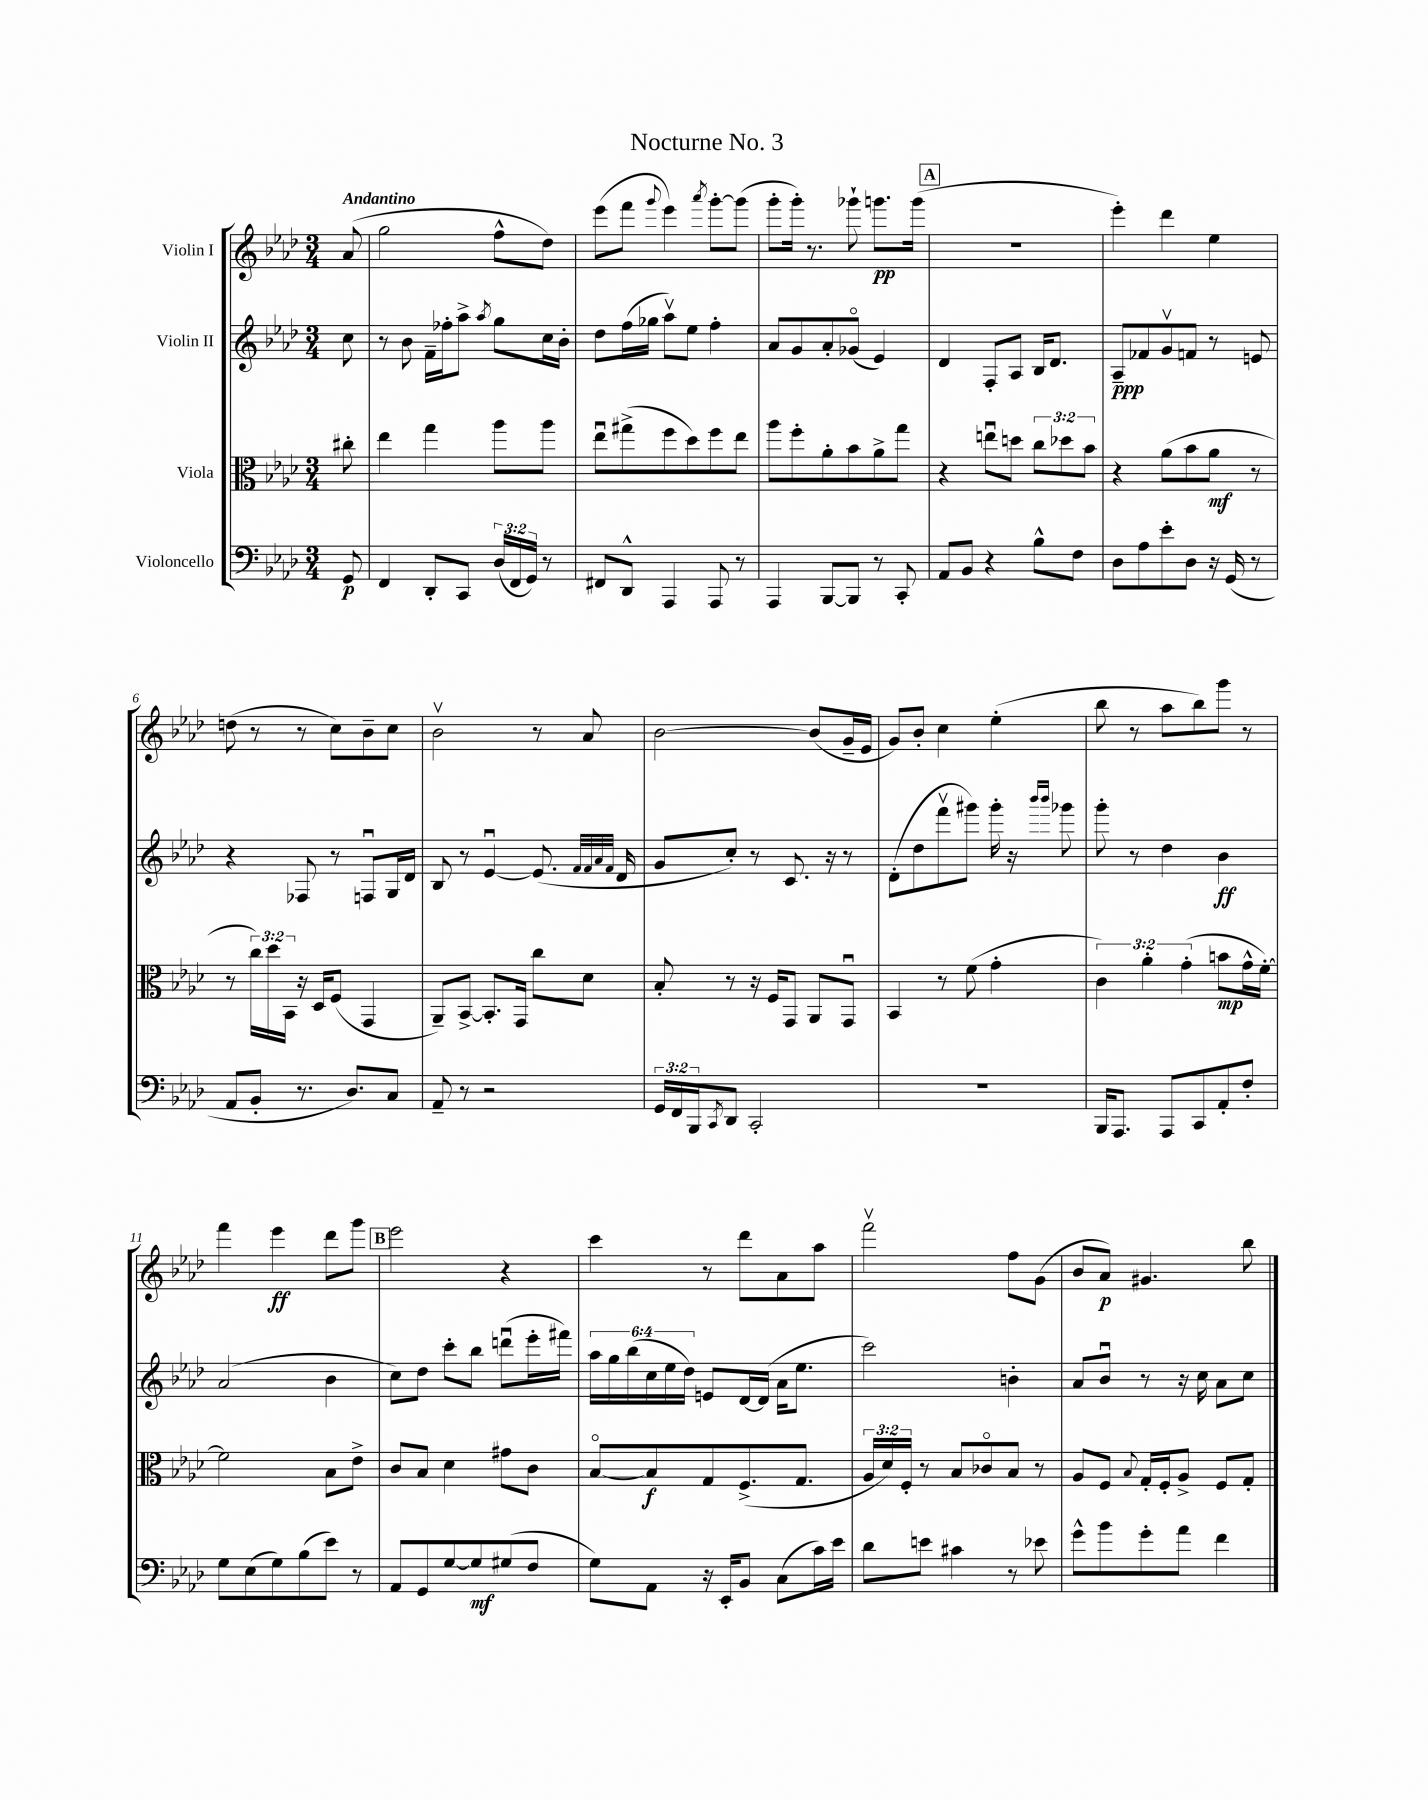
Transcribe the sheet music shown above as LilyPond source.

\header { title = "Nocturne No. 3" }
<<
\new StaffGroup <<
\new Staff = "s0" \with { instrumentName = "Violin I" } {
    \clef treble \key aes \major \numericTimeSignature \time 3/4 \partial 8 \tempo "Andantino"
    aes'8( |
    g''2 f''8-^ des''8) |
    ees'''8( f'''8 \appoggiatura { g'''8 } ees'''4) \acciaccatura { aes'''8 } g'''8~-. g'''8( |
    g'''8-. g'''16-.) r8. ges'''8-! g'''8.\pp g'''16( |
    \mark \markup { \box "A" } R2. |
    ees'''4-.) des'''4 ees''4 |
    d''8( r8 r8 c''8) bes'8-- c''8 |
    bes'2\upbow r8 aes'8 |
    bes'2~ bes'8( g'16-- ees'16 |
    g'8) bes'8-. c''4 ees''4-.( |
    bes''8 r8 aes''8 bes''8) g'''8 r8 |
    f'''4 ees'''4\ff des'''8 g'''8 |
    \mark \markup { \box "B" } ees'''2 r4 |
    c'''4 r8 des'''8 aes'8 aes''8 |
    f'''2\upbow f''8 g'8( |
    bes'8 aes'8\p) gis'4. bes''8 \bar "|." |
}
\new Staff = "s1" \with { instrumentName = "Violin II" } {
    \clef treble \key aes \major \numericTimeSignature \time 3/4 \override Staff.TupletNumber.text = #tuplet-number::calc-fraction-text \partial 8
    c''8 |
    r8 bes'8 f'16-- fes''16-. aes''8-> \acciaccatura { aes''8 } g''8 c''16 bes'16-. |
    des''8 f''16( ges''16 aes''8\upbow) ees''8 f''4-. |
    aes'8 g'8 aes'8-. ges'8\flageolet( ees'4) |
    \mark \markup { \box "A" } des'4 f8-. aes8 bes16 des'8. |
    aes8--\ppp fes'8 g'8\upbow f'8 r8 e'8 |
    r4 fes8 r8 f8\downbow g16 des'16 |
    bes8 r8 ees'4~\downbow ees'8.( \grace { f'32 f'32 aes'32 f'32 } des'16 |
    g'8 c''8-.) r8 c'8. r16 r8 |
    des'8-.( des''8 f'''8\upbow gis'''8) gis'''16-. r16 \grace { bes'''16 bes'''16 } ges'''8 |
    g'''8-. r8 des''4 bes'4\ff |
    aes'2( bes'4 |
    \mark \markup { \box "B" } c''8) des''8 c'''8-. bes''8 d'''8\downbow( ees'''16-. fis'''16) |
    \tuplet 6/4 { aes''16 g''16 bes''16( c''16 ees''16 des''16) } e'8 des'16~ des'16( aes'16 ees''8. |
    c'''2) b'4-. |
    aes'8 bes'8\downbow r8 r16 c''16 aes'8 c''8 \bar "|." |
}
\new Staff = "s2" \with { instrumentName = "Viola" } {
    \clef alto \key aes \major \numericTimeSignature \time 3/4 \override Staff.TupletNumber.text = #tuplet-number::calc-fraction-text \partial 8
    cis''8-. |
    ees''4 g''4 aes''8 aes''8 |
    ees''8\downbow gis''8->( f''8 des''8) f''8 ees''8 |
    aes''8 f''8-. aes'8-. bes'8 aes'8-> g''8 |
    \mark \markup { \box "A" } r4 e''8\downbow d''8 \tuplet 3/2 { c''8 des''8 bes'8 } |
    r4 aes'8( bes'8 aes'8\mf r8 |
    r8 \tuplet 3/2 { c''16) des''16 bes,16 } r16 des16 f8( g,4 |
    aes,8--) bes,8~-> bes,8.-. g,16 c''8 des'8 |
    bes8-. r8 r16 f16 g,8 aes,8 g,8\downbow |
    bes,4 r8 f'8( g'4-. |
    \tuplet 3/2 { c'4) aes'4-. g'4-.( } b'8\mp g'16-^ f'16~-.) |
    f'2 bes8 ees'8-> |
    \mark \markup { \box "B" } c'8 bes8 des'4 gis'8 c'8 |
    bes8~\flageolet bes8\f g8 f8.->( g8. |
    \tuplet 3/2 { aes16 des'16) f16-. } r8 bes8 ces'8\flageolet bes8 r8 |
    aes8 f8 \appoggiatura { bes8 } g16-. f16-. aes8-> f8 g8-. \bar "|." |
}
\new Staff = "s3" \with { instrumentName = "Violoncello" } {
    \clef bass \key aes \major \numericTimeSignature \time 3/4 \override Staff.TupletNumber.text = #tuplet-number::calc-fraction-text \partial 8
    g,8\p |
    f,4 des,8-. c,8 \tuplet 3/2 { des16( f,16 g,16) } r8 |
    fis,8 des,8-^ aes,,4 aes,,8 r8 |
    aes,,4 bes,,8~ bes,,8 r8 c,8-. |
    \mark \markup { \box "A" } aes,8 bes,8 r4 bes8-^ f8 |
    des8 aes8 ees'8-. des8 r16 g,16( r8 |
    aes,8 bes,8-. r8. des8.) c8 |
    aes,8-- r8 r2 |
    \tuplet 3/2 { g,16 f,16 bes,,16 } \acciaccatura { c,8 } des,8 c,2-. |
    R2. |
    bes,,16 aes,,8. aes,,8 c,8 aes,8-. f8-. |
    g8 ees8( g8) bes8( ees'8) r8 |
    \mark \markup { \box "B" } aes,8 g,8 g8~ g8\mf gis8( f8 |
    g8) aes,8 r16 ees,16-. bes,8 c8( c'16) ees'16 |
    des'8 e'8 cis'4 r8 ees'8 |
    g'8-^ bes'8 g'8-. aes'8 f'4 \bar "|." |
}
>>
>>
